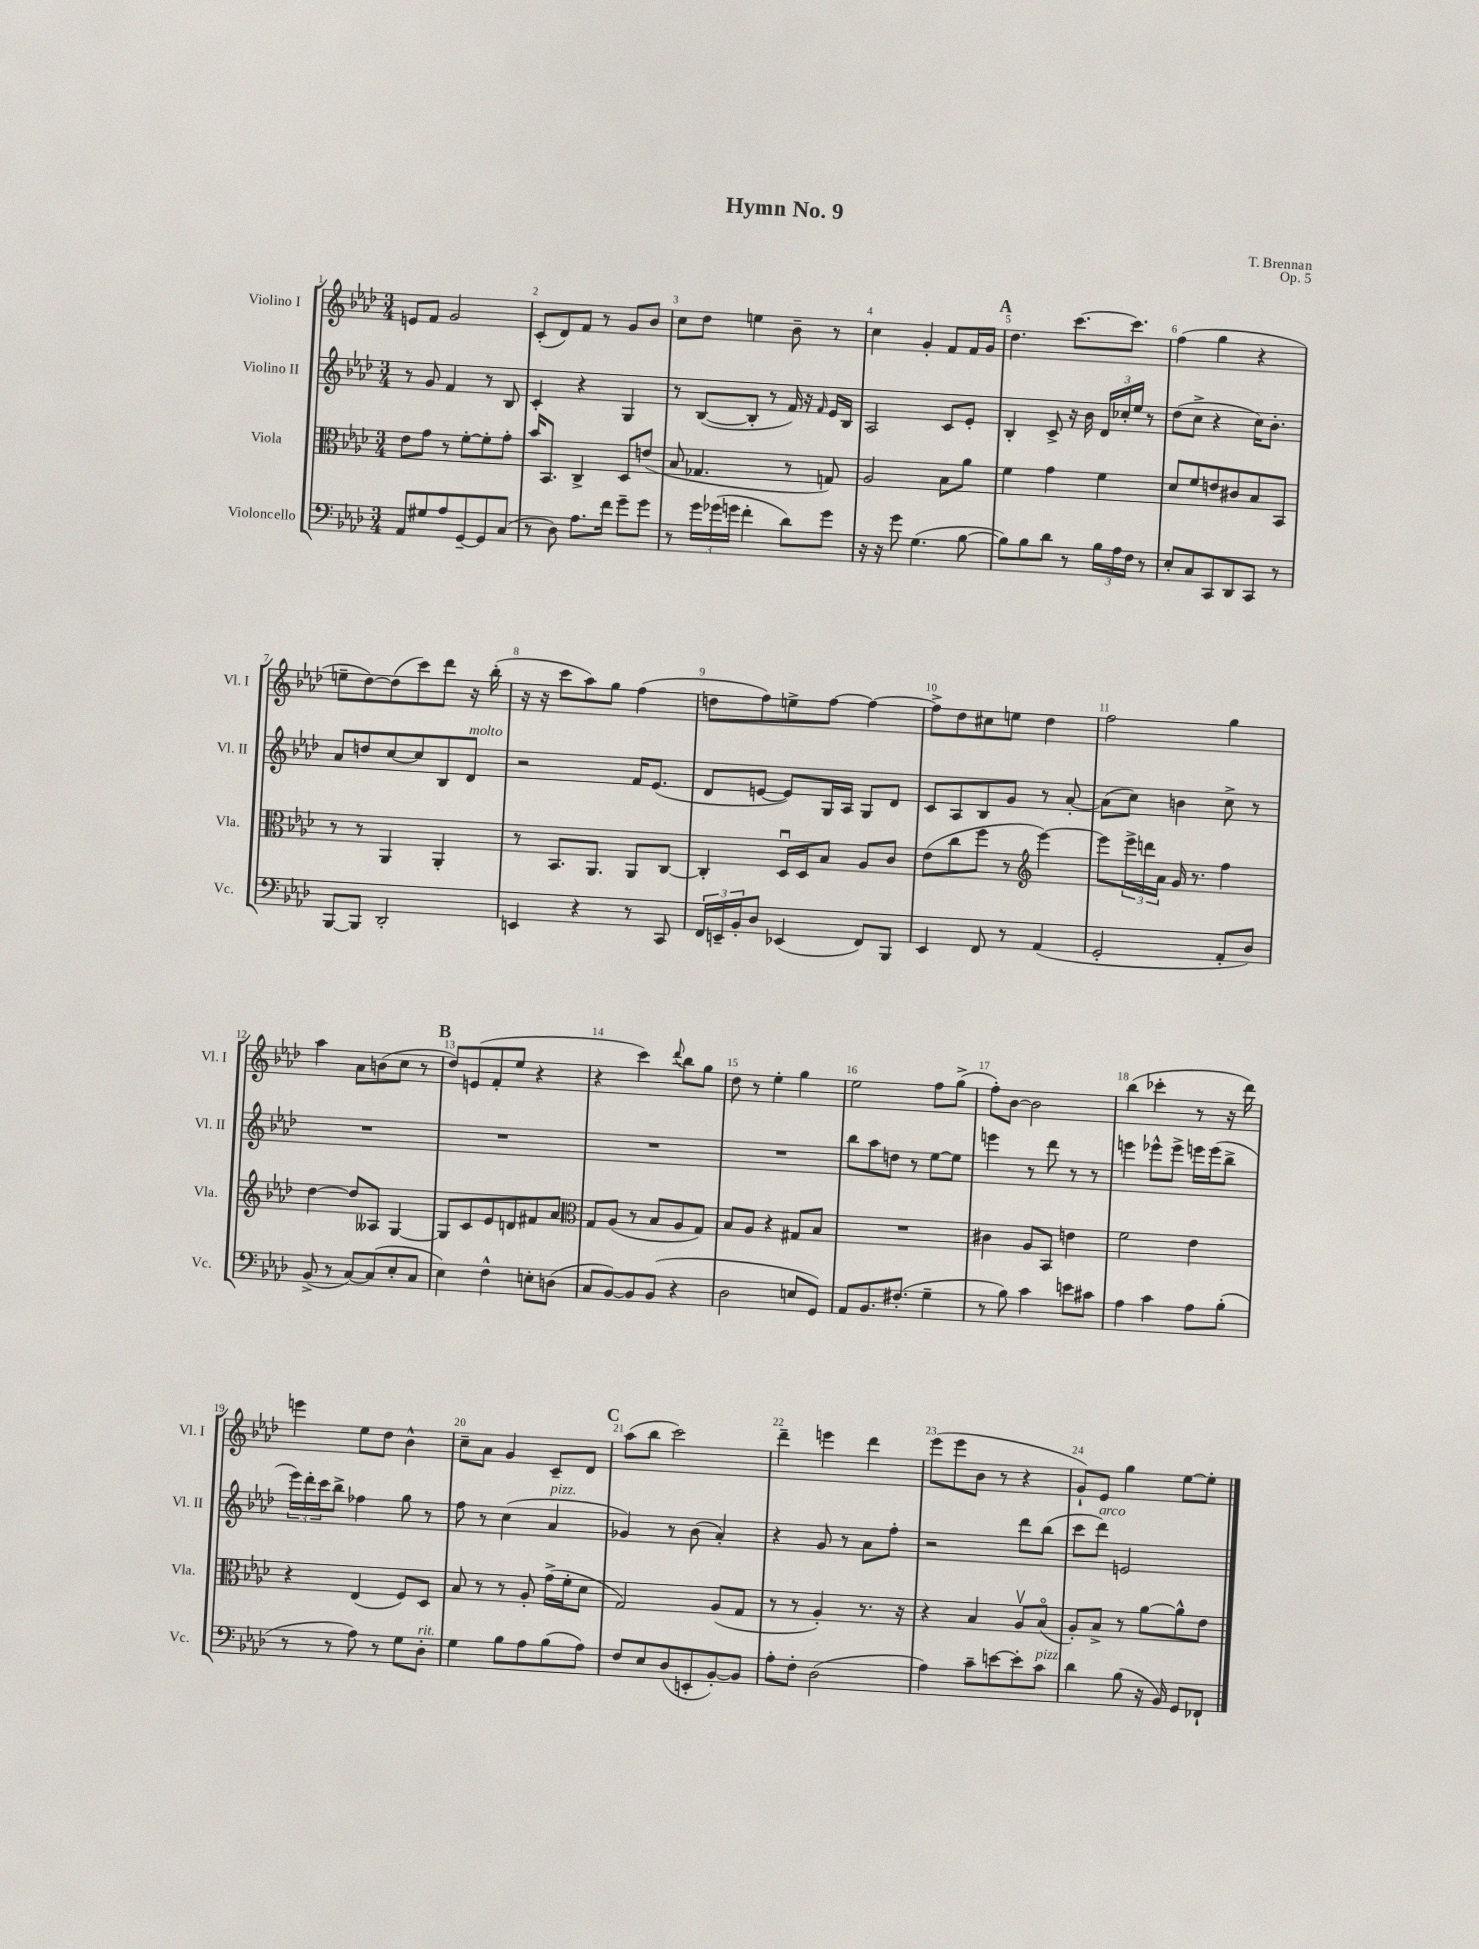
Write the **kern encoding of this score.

**kern	**kern	**kern	**kern
*part4	*part3	*part2	*part1
*staff4	*staff3	*staff2	*staff1
*I"Violoncello	*I"Viola	*I"Violino II	*I"Violino I
*I'Vc.	*I'Vla.	*I'Vl. II	*I'Vl. I
*clefF4	*clefC3	*clefG2	*clefG2
*k[b-e-a-d-]	*k[b-e-a-d-]	*k[b-e-a-d-]	*k[b-e-a-d-]
*M3/4	*M3/4	*M3/4	*M3/4
=1	=1	=1	=1
8AA-/L	8e-\L	8r	8en/L
8G#X/	8g\J	8g/	8f/J
8A-/	8r	4f/	2g/
[8GG~/	[8f'\L	.	.
8GG/]	8f'\]	8r	.
(8C/J	8g'\J	8B-/	.
=2	=2	=2	=2
8r	16b-/KL	4c'/	(8c'/L
.	8.BB-/J	.	.
8D-\)	.	.	8d-/)
8.A-\L	4C^/	4r	8f/J
.	.	.	8r
16f\Jk	.	.	.
8g~\L	8D-/L	4G/	8g/L
8g\J	(8en/J	.	8b-/J
=3	=3	=3	=3
8r	8B-/	8r	8cc\L
24g\LL	4.G-X/	([8B-/L	8dd-\J
(24g-X\	.	.	.
24gn\JJ	.	.	.
4f'\	.	8B-'/J]	4een\
.	.	8r	.
8d-\L)	8r	16f/)	8b-~\
.	.	16r	.
.	.	16qqf/	.
8g\J	8Gn/)	16e-/LL	8r
.	.	16B-/JJ	.
=4	=4	=4	=4
16r	2A-/	2A-/	4cc\
16r	.	.	.
8g\	.	.	.
(4.G\	.	.	4g'/
.	8B-\L	8c/L	8f/L
[8B-\	8a-\J	8e-'/J	16f/L
.	.	.	16g/JJ
!!LO:REH:place=s1:t=A
=5	=5	=5	=5
8B-\L])	4f\	4B-'/	4.dd-\
8B-\	.	.	.
8d-\J	4g\	8c^/	.
8r	.	16r	[8.ccc\L
.	.	16b-\	.
24B-\LL	4f\	24d-/LL	.
24A-\	.	24cc-X'/	.
.	.	.	8.ccc\J]
24F\JJ	.	24ee-/JJ	.
8r	.	8r	.
=6	=6	=6	=6
8E-'/L	8d-/L	(8dd-\L	(4ff\
8C/	8f/	8cc^\J	.
8CC/	8en/	4r	4gg\
8DD-/	8c#X/	.	.
8CC/J	8B-/	16cc\KL)	4r
.	.	8.b-'\J	.
8r	8BB-/J	.	.
!!LO:LB:g=z
=7	=7	=7	=7
[8BBB-/L	8r	8a-/L	8een~\L
8BBB-/J]	8r	8ddn/	[8dd-\)
2DD-'/	4AA-/	[8cc/	(8dd-\]
.	.	8cc/]	8ccc\)
.	4AA-'/	8B-/	8ddd-\J
!	!	!LO:TX:a:i:t=molto	!
.	.	8d-/J	16r
.	.	.	(16bb-'\
=8	=8	=8	=8
4EEn/	8r	2r	16r
.	.	.	16r
.	8.BB-/L	.	8ccc\L
4r	.	.	8aa-\)
.	8.AA-/J	.	.
.	.	.	8gg\J
8r	8AA-/L	16f/KL	(4ff\
.	.	(8.e-/J	.
8CC/	[8C/J	.	.
=9	=9	=9	=9
24FF/LL	4C'/]	8d-/L	8ddn\L
24EEn~/	.	.	.
24BB-'/J	.	.	.
8D-/J	.	[8en/J	8ff\)
(4EE-X/	16D-u/LL	8e/L])	8een^\
.	16D-/J	.	.
.	8B-/J	16G/L	[8ff\J
.	.	16A-/JJ	.
8FF/L)	8A-/L	8G/L	4ff\_
8BBB-/J	8c/J	8d-/J	.
=10	=10	=10	=10
4EE-/	(8e-\L	8c/L	8ff^\L]
.	8cc\	8A-/	8dd-\
8FF/	8ff\J	8B-/	8cc#X\
8r	8r	8g/J	8een\J
*	*clefG2	*	*
(4AA-/	[4eee-\)	8r	4dd-\
.	.	[8a-'/	.
=11	=11	=11	=11
2GG'/	8eee-\L]	(8a-\L]	2ff\
.	24eee-^\L	8cc\J)	.
.	24dddn\	.	.
.	24a-\JJ	.	.
.	16g/	4bn\	.
.	8.r	.	.
8AA-'/L	4ff\	8cc^\	4gg\
8D-/J)	.	8r	.
!!LO:LB:g=z
=12	=12	=12	=12
(8BB-^/	[4dd-\	2.r	4aa-\
8r	.	.	.
[8C/L)	8dd-/L]	.	8a-\L
(8C/]	8A--X/J	.	(8bn\
8E-'/	[4G/	.	8cc\J
8C/J	.	.	8r
!!LO:REH:place=s1:t=B
=13	=13	=13	=13
4E-\)	8G/L]	2.r	8dd-/L)
.	8c/	.	(8en/
4F^^\	8e-/	.	8f'/
.	8dn/	.	8ee-/J
8En'\L	8f#X/	.	4r
(8Dn\J	8a-/J	.	.
=14	=14	=14	=14
*	*clefC3	*	*
8C/L	8G/L	2.r	4r
[8BB-/)	(8A-/J	.	.
8BB-/]	8r	.	4ccc\)
(8BB-/J	8B-/L	.	.
.	.	.	8qqddd-/
4r	8A-/	.	8bb-\L
.	8G/J)	.	8gg\J
=15	=15	=15	=15
2D-\	8B-/L	2.r	8dd-\
.	8A-/J	.	8r
.	4r	.	4ee-'\
8En/L	8G#X/L	.	4gg\
8GG/J)	8B-/J	.	.
=16	=16	=16	=16
8AA-/L	2.r	8bb-\L	2ee-\
8.BB-/	.	8aa-\	.
.	.	8ddn\J	.
(8.F#X'/J	.	.	.
.	.	8r	.
4G~\	.	[8ee-\L	8ff\L
.	.	8ee-\J]	(8gg^\J
=17	=17	=17	=17
8r	4c#X\	4eeen\	8ff'\L)
8B-\)	.	.	[8b-\J
4c\	8A-/L	8r	2b-\]
.	8BB-/J	8ddd-\	.
8en\L	4en\	8r	.
8c#X\J	.	8r	.
=18	=18	=18	=18
4A-\	2f\	4eeen\	(4bb-\
4c\	.	8eee-X^^\L	4ccc-X'\
.	.	8eee-^\J	.
8A-\L	4e-\	16eeen\LL	8r
.	.	(16eee\J	.
(8B-'\J	.	8bb-^\J	16r
.	.	.	16ddd-\)
!!LO:LB:g=z
=19	=19	=19	=19
8r	4r	24eee-\LL)	4eeen\
.	.	24ddd-'\	.
.	.	24ccc\J	.
8r	.	8bb-^\J	.
8A-\)	(4E-/	4ff-X\	8ee-\L
8r	.	.	8dd-\J
8G\L	8F/L)	8gg\	4b-^^\
!LO:TX:a:i:t=rit.	!	!	!
8D-'\J	8D-/J	8r	.
=20	=20	=20	=20
4G\	8B-/	8ff\	8cc~\L
.	8r	8r	8a-\J
8B-\L	8r	(4cc\	4g/
8A-\	8A-'/	.	.
!	!	!LO:TX:a:i:t=pizz.	!
(8B-\	(16g^\LL	4a-/	8c~/L
.	16f'\J	.	.
8A-\J)	8d-\J	.	8d-/J
!!LO:REH:place=s1:t=C
=21	=21	=21	=21
8F/L	2G/)	4g-X/)	(8aa-\L
8E-/	.	.	8bb-\J
(8D-/	.	8r	2ccc\)
8EEn'/	.	(8b-\	.
[8BB-'/)	(8A-/L	4a-'/)	.
8BB-/J]	8G/J	.	.
=22	=22	=22	=22
8A-'\L	8r	4r	4ddd-~\
8F'\J	8r	.	.
(2D-\	4A-'/)	8g/	4eeen\
.	.	8r	.
.	8.r	8a-\L	4ddd-\
.	.	8ff'\J	.
.	16r	.	.
=23	=23	=23	=23
4A-\)	4r	2r	(8eee-\L
.	.	.	8eee-\
8c~\L	4B-/	.	8b-\J
[8en\	.	.	8r
8e'\]	8A-v/L	8ddd-\L	4r
!LO:TX:a:i:t=pizz.	!	!	!
8c\J	(8B-/J	(8bb-\J	.
=24	=24	=24	=24
4d-\	8A-'/L)	8ccc\L	8g`/L)
!	!	!LO:TX:a:i:t=arco	!
.	8B-^/J	8ddd-\J)	8e-/J
(8B-\	8r	2en/	4gg\
16r	[8a-\L	.	.
16BB-/)	.	.	.
8GG/L	8a-^^\]	.	[8ee-\L
8FF-X`/J	8e-\J	.	8ee-'\J]
==	==	==	==
*-	*-	*-	*-
